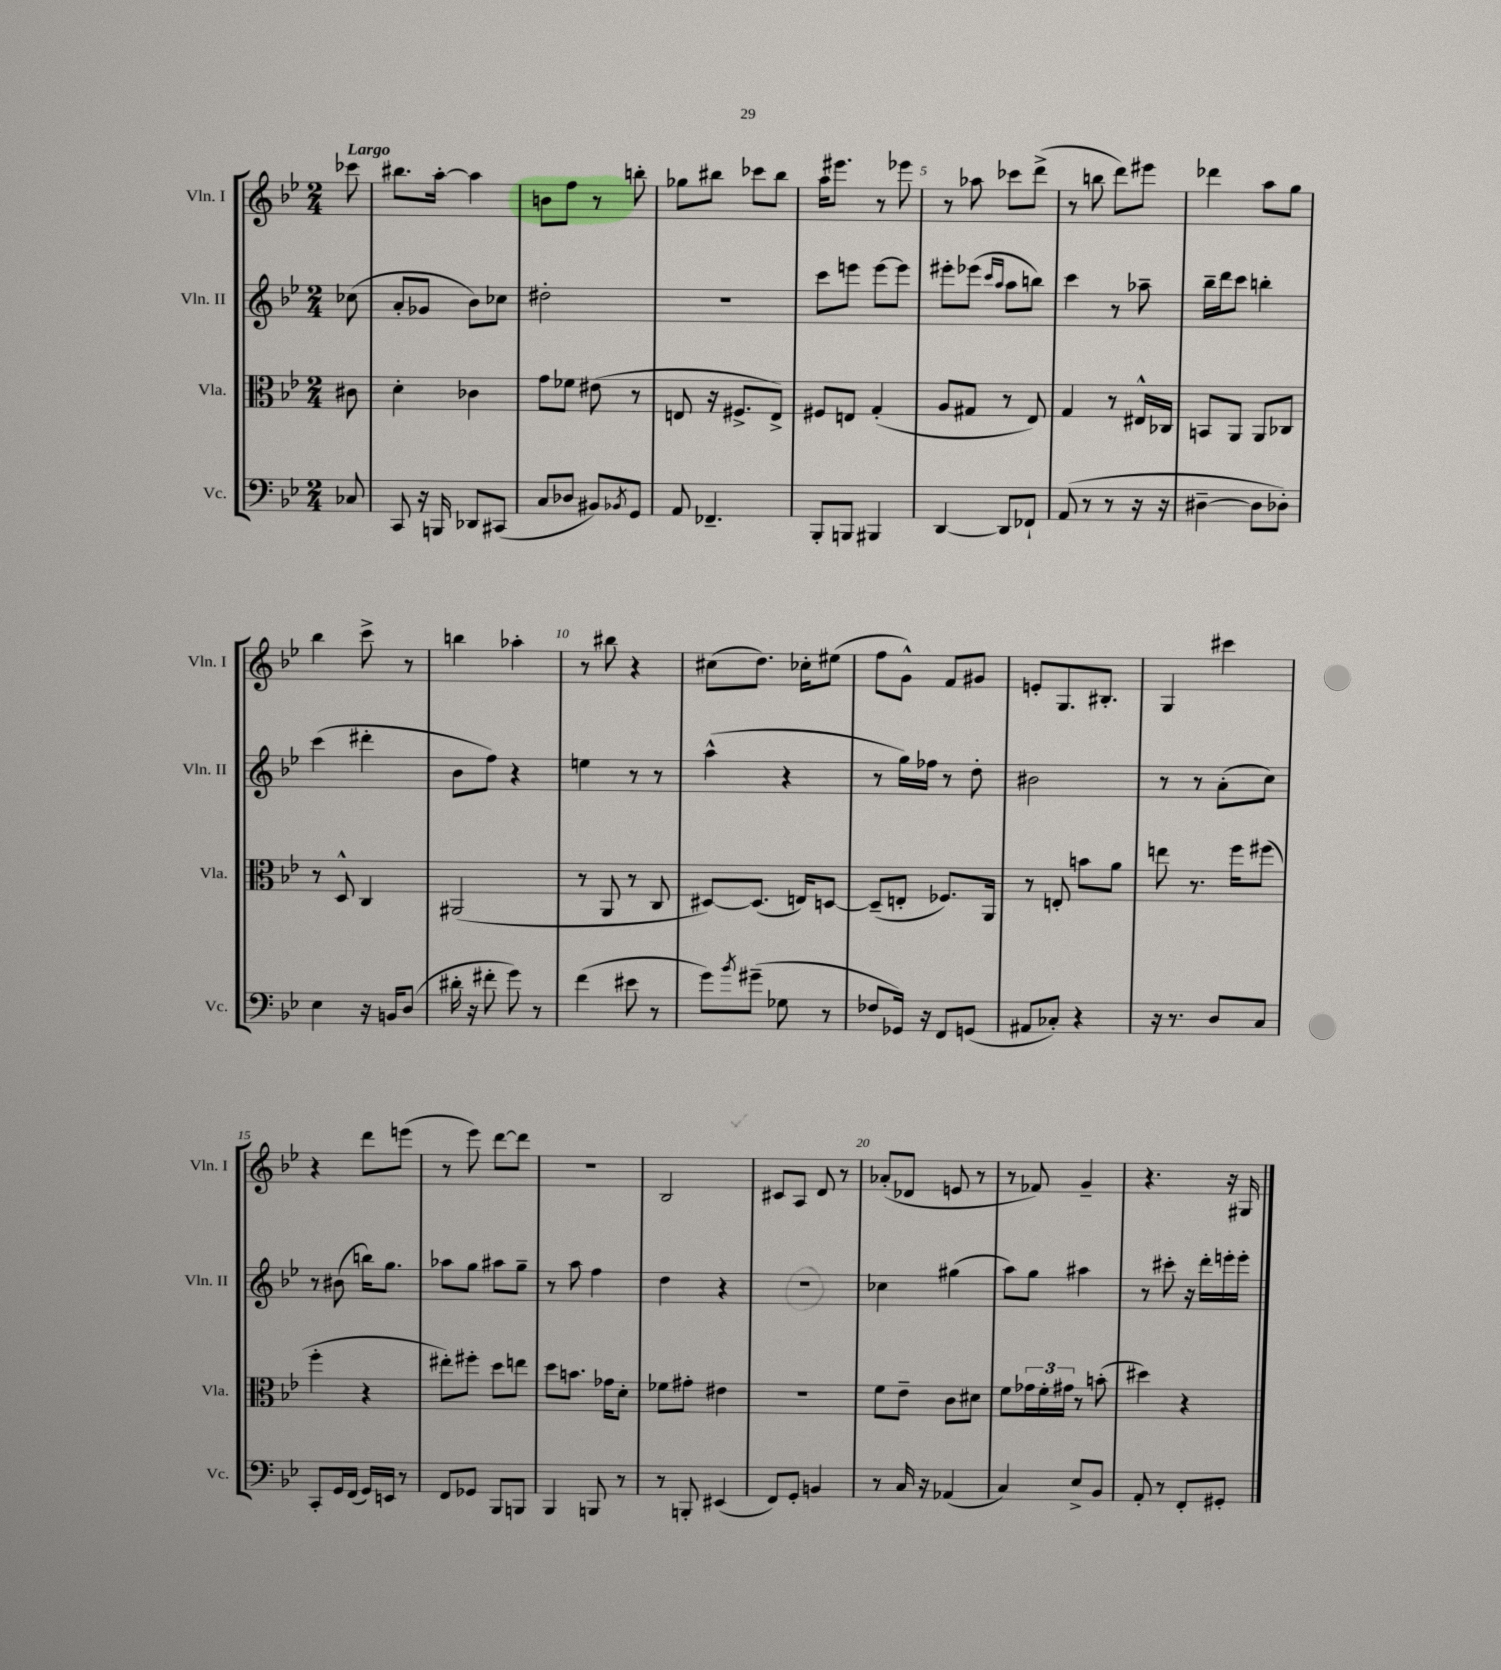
<<
\new StaffGroup <<
\new Staff = "s0" \with { instrumentName = "Vln. I" shortInstrumentName = "Vln. I" } {
    \clef treble \key bes \major \numericTimeSignature \time 2/4 \partial 8 \tempo "Largo"
    ces'''8 |
    bis''8. a''16~-. a''4 |
    b'8 f''8 r8 b''8-. |
    ges''8 bis''8 ces'''8 bis''8 |
    a''16 eis'''8. r8 ees'''8 |
    r8 aes''8 ces'''8 d'''8->( |
    r8 b''8 d'''8) eis'''8 |
    des'''4 a''8 g''8 |
    bes''4 c'''8-> r8 |
    b''4 aes''4-. |
    r8 bis''8 r4 |
    cis''8( d''8.) ces''16-. eis''8( |
    f''8 g'8-^) f'8 gis'8 |
    e'8-. g8. bis8.-. |
    g4 cis'''4 |
    r4 d'''8 e'''8( |
    r8 ees'''8) d'''8~ d'''8 |
    R2 |
    bes2 |
    cis'8 a8 d'8 r8 |
    aes'8-.( des'8 e'8 r8 |
    r8 fes'8) g'4-- |
    r4. r16 gis16 \bar "|." |
}
\new Staff = "s1" \with { instrumentName = "Vln. II" shortInstrumentName = "Vln. II" } {
    \clef treble \key bes \major \numericTimeSignature \time 2/4 \partial 8
    ces''8( |
    a'8-. ges'8 bes'8) ces''8 |
    dis''2-. |
    r2 |
    c'''8 e'''8 e'''8~ e'''8 |
    eis'''8-. ees'''8( \grace { c'''16 a''16 } a''8 b''8) |
    c'''4 r8 aes''8-- |
    bes''16-- d'''16 c'''8 b''4-. |
    c'''4( dis'''4-. |
    bes'8 f''8) r4 |
    e''4 r8 r8 |
    a''4-^( r4 |
    r8 g''16) fes''16 r8 d''8-. |
    bis'2 |
    r8 r8 a'8-.( c''8) |
    r8 bis'8( b''16) g''8. |
    aes''8 g''8 ais''8 g''8-- |
    r8 a''8 f''4 |
    d''4 r4 |
    r2 |
    ces''4 gis''4( |
    a''8) g''8 ais''4 |
    r8 cis'''8-. r16 d'''16-. e'''16-. e'''16-. \bar "|." |
}
\new Staff = "s2" \with { instrumentName = "Vla." shortInstrumentName = "Vla." } {
    \clef alto \key bes \major \numericTimeSignature \time 2/4 \partial 8
    cis'8 |
    d'4-. ces'4 |
    g'8 fes'8 eis'8( r8 |
    e8 r16 fis8.-> e8->) |
    fis8 e8 g4-.( |
    a8 gis8 r8 ees8) |
    g4 r8 eis16-^ ces16 |
    b,8 a,8 a,8 ces8 |
    r8 d8-^ c4 |
    ais,2( |
    r8 a,8 r8 c8 |
    dis8~) dis8.( e16) d8~ |
    d8--( e8-. fes8.) a,16 |
    r8 e8-. b'8 a'8 |
    e''8 r8. f''16 fis''8( |
    f''4-. r4 |
    eis''8-.) fis''8-. d''8 e''8 |
    d''8 b'8. ges'16 d'8-. |
    fes'8 gis'8-. eis'4 |
    R2 |
    f'8 ees'8-- c'8 dis'8 |
    f'8 \tuplet 3/2 { ges'16 f'16-. gis'16 } r8 b'8-.( |
    dis''4) r4 \bar "|." |
}
\new Staff = "s3" \with { instrumentName = "Vc." shortInstrumentName = "Vc." } {
    \clef bass \key bes \major \numericTimeSignature \time 2/4 \partial 8
    ces8 |
    c,8 r16 b,,16 des,8 cis,8( |
    c8 des8 bis,8) \acciaccatura { bes,8 } g,8 |
    a,8 fes,4.-- |
    bes,,8-. b,,8 bis,,4 |
    d,4~ d,8 fes,8-! |
    a,8( r8 r8 r16 r16 |
    dis4~-- dis8 des8-.) |
    ees4 r16 b,16 d8( |
    dis'16-. r16 fis'8-. g'8) r8 |
    f'4( eis'8 r8 |
    g'8) \acciaccatura { bes'8 } gis'8--( ges8 r8 |
    fes8 ges,16) r16 f,8 g,8( |
    ais,8 ces8-.) r4 |
    r16 r8. d8 c8 |
    c,8-. g,16 f,16( g,16) e,16 r8 |
    f,8 ges,8 bes,,8 b,,8 |
    bes,,4 b,,8 r8 |
    r8 b,,8-. eis,4( |
    f,8) g,8-. b,4 |
    r8 c16 r16 aes,4( |
    c4) ees8-> bes,8 |
    a,8-. r8 f,8-. gis,8-. \bar "|." |
}
>>
>>
\layout { \context { \Score \override BarNumber.break-visibility = ##(#f #t #t) barNumberVisibility = #(every-nth-bar-number-visible 5) } }
